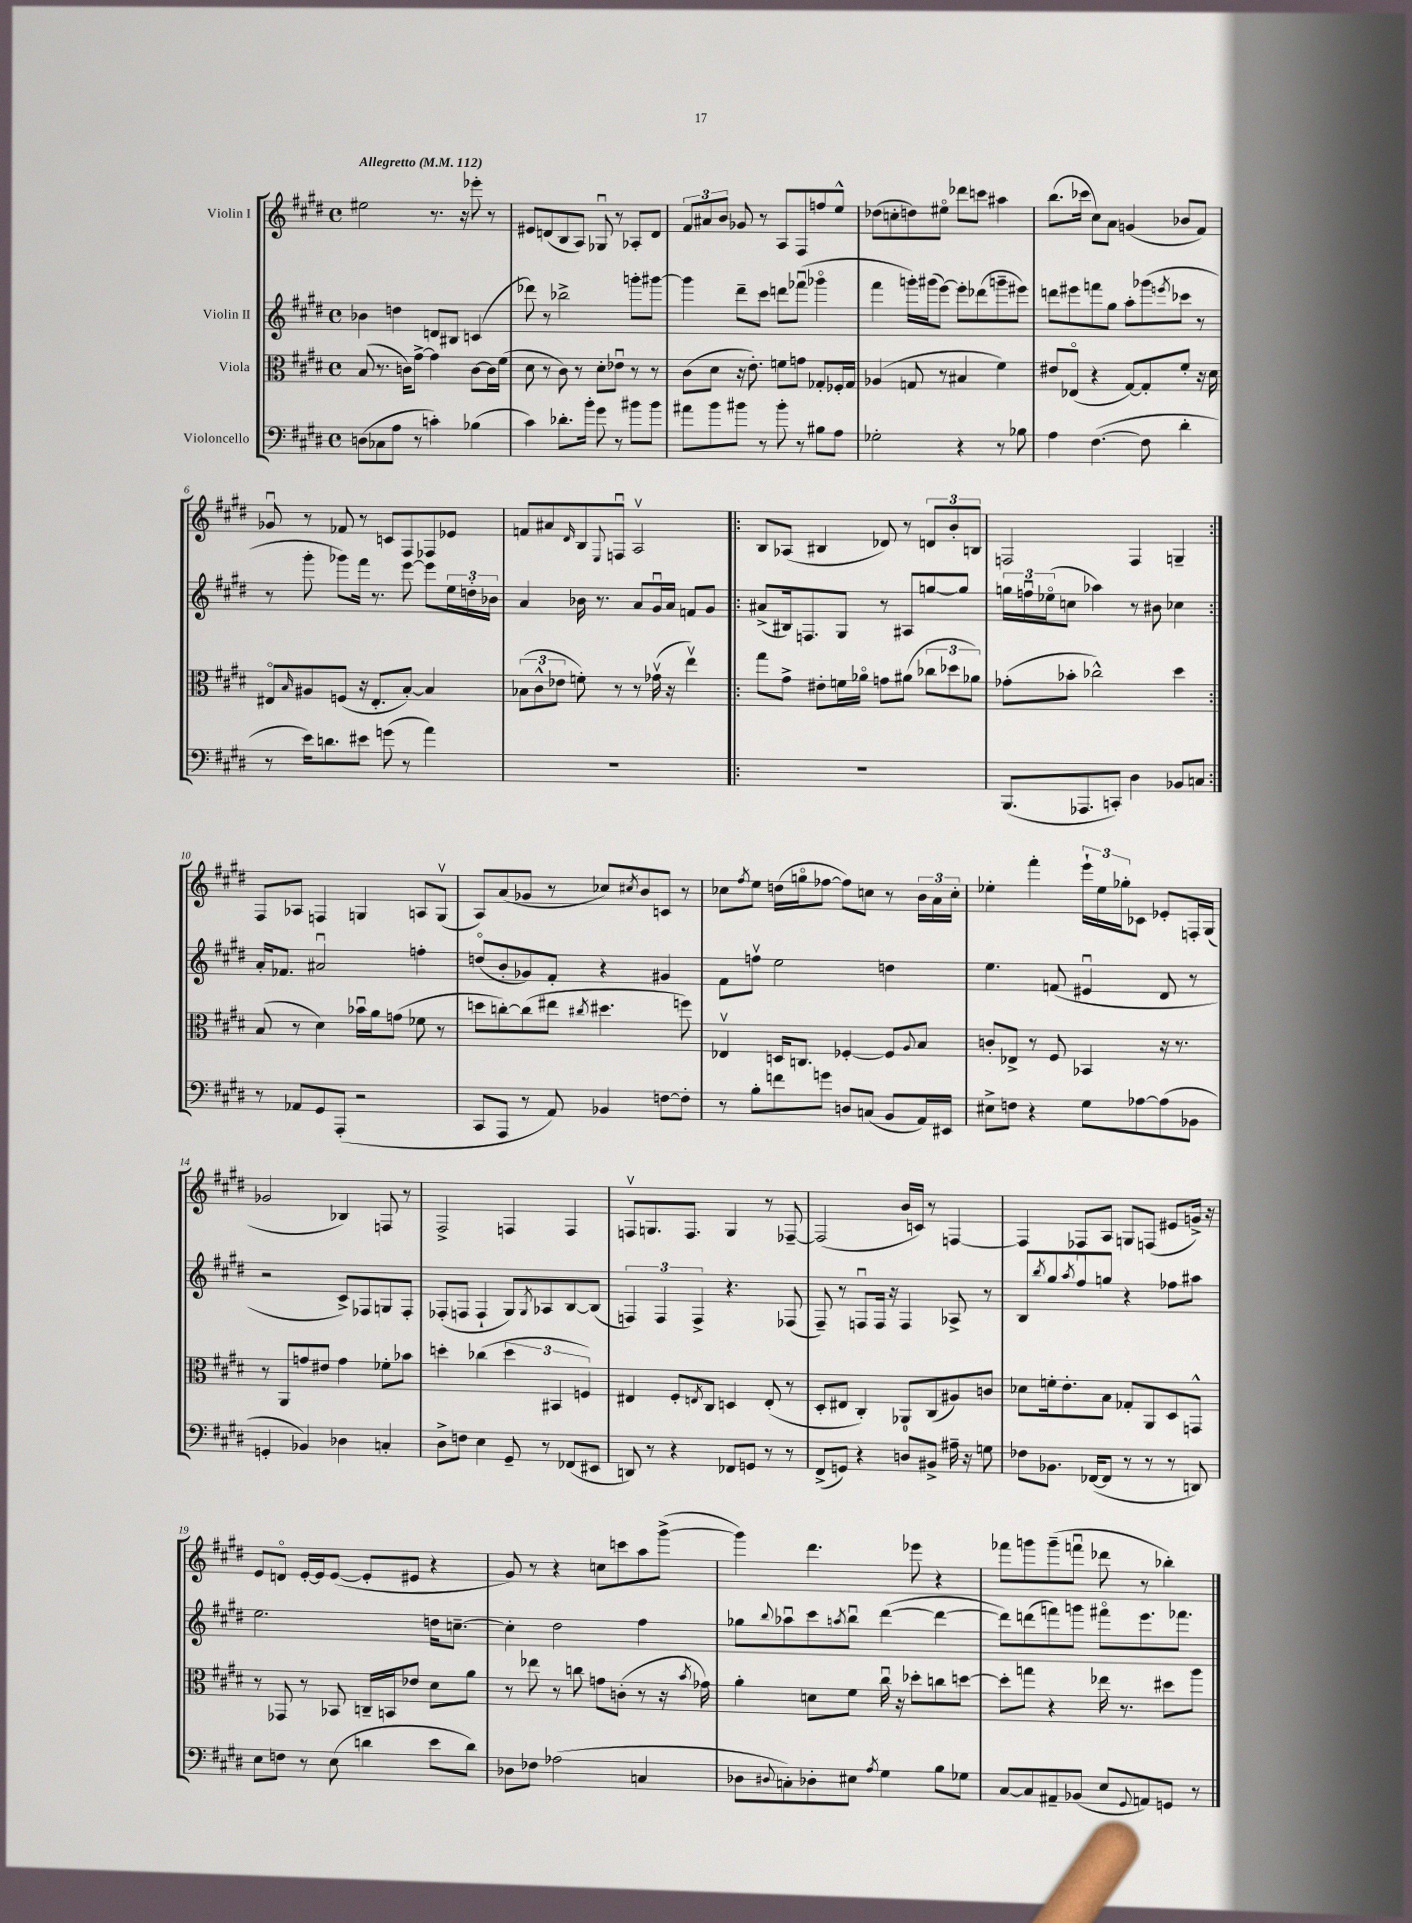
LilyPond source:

<<
\new StaffGroup <<
\new Staff = "s0" \with { instrumentName = "Violin I" } {
    \clef treble \key e \major \defaultTimeSignature \time 4/4 \tempo "Allegretto" 4 = 112
    eis''2 r8. r16 ees'''8-. r8 |
    eis'8 d'8( b8 a8) ges8\downbow r8 aes8-. d'8 |
    \tuplet 3/2 { fis'8 ais'8 b'8 } ges'8 r8 a8 fis8 f''8 e''8-^ |
    des''8( c''8-. d''8) eis''8\flageolet des'''8 c'''8 ais''4 |
    b''8.( ces'''16 cis''8) a'8 g'4( bes'8 fis'8) |
    ges'8\downbow r8 fes'8 r8 c'8 fis8 fes8 ees'8 |
    f'8 ais'8 \grace { dis'16 } b8 \appoggiatura { e8 } f8\downbow a2\upbow |
    \repeat volta 2 { b8 aes8( bis4 des'8) r8 \tuplet 3/2 { d'8 b'8-. b8 } |
    f2 f4 g4-- | }
    fis8 aes8 f4 g4 a8 g8\upbow( |
    a8) a'8( ges'8 r8 ces''8) \acciaccatura { cis''8 } b'8 c'8 r8 |
    ces''8 \acciaccatura { fis''8 } e''8 d''16( g''16\flageolet fes''8~ fes''8) c''8 r8 \tuplet 3/2 { b'16 a'16 c''16-. } |
    ees''4-. fis'''4-. \tuplet 3/2 { e'''16-! ees''16 ges''16-. } ces'8 ees'8-. f16-. gis16( |
    ges'2 bes4) f8 r8 |
    fis2-> f4 f4 |
    f8\upbow g8. f8. g4 r8 fes8~-- |
    fes2( b'16 c'16) r8 f4~ |
    f4 fes8 a8 g8 f8( eis'8 g'16->) r16 |
    e'8 d'8\flageolet e'16~-. e'16 e'8~( e'8-. eis'8 r4 |
    gis'8) r8 r4 c''8 c'''8 a''8 gis'''8~->( |
    gis'''4) dis'''4. ees'''8 r4 |
    fes'''8 g'''8 g'''8--( f'''8\downbow des'''8 r8 bes''4-.) \bar "|." |
}
\new Staff = "s1" \with { instrumentName = "Violin II" } {
    \clef treble \key e \major \defaultTimeSignature \time 4/4
    bes'4 d''4 d'8 bis8 c'4( |
    des'''8) r8 bes''2-> g'''8-. gis'''8~ |
    gis'''4 dis'''8-- cis'''8 d'''8 fes'''8\downbow( ges'''4\flageolet |
    fis'''4 g'''16-.) gis'''16( e'''8~) e'''8-. des'''8( g'''8-- eis'''8) |
    d'''8 eis'''8 f'''8 gis''8 a''8-. ges'''8( \acciaccatura { e'''8 } ces'''8 r8 |
    r8 gis'''8-. ges'''8) fis'''16 r8. e'''8~ e'''8 \tuplet 3/2 { e''16 d''16-. bes'16 } |
    a'4 bes'16 r8. a'8 gis'16\downbow a'16 f'8 gis'8 |
    \repeat volta 2 { ais'8->( bis16) f8. gis8 r8 ais8 g''8~ g''8 |
    \tuplet 3/2 { g''16 f''16\downbow ees''16\flageolet( } c''8 aes''4) r8 bis'8 ces''4 | }
    a'16-. fes'8. ais'2\downbow f''4-. |
    d''8\flageolet( b'8-. ges'8) fis'8-. r4 gis'4 |
    fis'8 f''8\upbow e''2 d''4 |
    e''4. f'8( eis'4\downbow dis'8 r8 |
    r2 cis'8->) fes8 g8 fes8-. |
    fes8-.( f8 f4-! gis8) \acciaccatura { gis8 } aes8 b8~ b8( |
    \tuplet 3/2 { f4) f4 f4-> } r4. fes8( |
    fis8--) r8 f8\downbow f16 r16 f4 aes8-> r8 |
    b8 \acciaccatura { b''8 } gis''8 \acciaccatura { a''8 } fis''8\downbow g''8 r4 fes''8 ais''8 |
    e''2. d''16 c''8.~-- |
    c''4-. dis''2 fis''4 |
    ges''8 \appoggiatura { b''8 } aes''8\downbow cis'''8 \acciaccatura { a''8 } b''8\downbow dis'''4~( dis'''4~ |
    dis'''8) d'''8( f'''8) g'''8 fis'''8\flageolet e'''8. fes'''8. \bar "|." |
}
\new Staff = "s2" \with { instrumentName = "Viola" } {
    \clef alto \key e \major \defaultTimeSignature \time 4/4
    b8( r8. c'16) gis'8~-> gis'4 c'8~ c'16 fis'16( |
    dis'8 r8 cis'8) r8 dis'8-. ees'8\downbow r8 r8 |
    cis'8( dis'8 r16 e'8.-.) f'8 g'8 ges8-. fes16-. ges16 |
    aes4( g8 r8 bis4 fis'4) |
    eis'8 ees8\flageolet( r4 gis8~) gis8-. fis'8-. r16 dis'16 |
    eis8\flageolet \grace { b16 } ais8 f8( r16 eis8.-. b8~-.) b4 |
    \tuplet 3/2 { bes8( cis'8-^ ees'8 } f'8-.) r8 r8 ges'16\upbow( r16 e''4\upbow) |
    \repeat volta 2 { gis''8 gis'8-> eis'8-. f'16 aes'16\flageolet g'8 ais'8( \tuplet 3/2 { ces''8 des''8 aes'8) } |
    ges'8-.( bes'8-. ces''2-^) dis''4 | }
    b8( r8 dis'4) bes'16\downbow a'16 g'8( fes'8 r8 |
    d''8 c''8~-.) c''8( eis''8 \acciaccatura { cis''8 } dis''4. f''8) |
    ees4\upbow d16 c8. fes4~-. fes8 \appoggiatura { a8 } b8 |
    c'8-. ees8-> r8 fis8 bes,4 r16 r8. |
    r8 a,8 g'8 eis'8 g'4 fes'8-. bes'8 |
    d''4-. ces''4( \tuplet 3/2 { d''4 bis,4 f4) } |
    eis4 fis8-. \acciaccatura { e8 } cis8 d4 e8-.( r8 |
    dis8-. eis8 cis4-.) aes,8 cis8( ais8) c'8 |
    des'8 f'16-. e'8.-. b8 ges8-. a,8 dis8 g,8-^ |
    r8 ges,8 r8 bes,8 c16-- b,16 ees'8 dis'8 a'8 |
    r8 ees''8 r8 c''8 g'8 c'8-.( r8 r16 \acciaccatura { b'8 } ges'16) |
    a'4-. d'8 fis'8 cis''16\downbow r16 des''8-. c''8 d''8~ |
    d''8-. g''8 r4 ees''16 r8. dis''8 a''8 \bar "|." |
}
\new Staff = "s3" \with { instrumentName = "Violoncello" } {
    \clef bass \key e \major \defaultTimeSignature \time 4/4
    d8( ces8 a8 r8 c'4-.) bes4( |
    cis'4) des'8.-. b'16-. gis'8 r8 bis'8 bis'8 |
    ais'8 b'8 bis'8 r8 bis'8-. r8 bis8 a8 |
    ges2-. r4 r8 bes8 |
    a4 fis4.~( fis8 dis'4-. |
    r8 e'16) d'8. eis'8 g'8( r8 a'4) |
    R1 |
    \repeat volta 2 { R1 |
    b,,8.( aes,,8. c,8-.) dis4 bes,8 c8 | }
    r8 aes,8 gis,8 a,,8-.( r2 |
    cis,8 a,,8 r8 a,8) bes,4 f8~ f8-. |
    r8 b8-. f'8 g'8 d8 c8( b,8 a,16) eis,16 |
    eis8-> f8 r4 gis8 aes8~ aes8( bes,8 |
    g,4-. bes,4) des4 c4-. |
    dis8-> f8 e4 gis,8-- r8 fes,8( eis,8 |
    d,8) r8 r4 fes,8 g,8 r8 r8 |
    fis,8->( g,8) r4 d8-0 bis,8-> ais16-- r16 g8 |
    fes8 bes,8. fes,16~( fes,8 r8 r8 r8 d,8) |
    e8 f8 r8 e8( d'4 e'8 d'8) |
    des8 fes8 aes2( c4 |
    des8 \appoggiatura { dis8 } c8-.) des8-. eis8 \acciaccatura { a8 } gis4 b8 ges8 |
    cis8~ cis8 ais,8-- bes,8( e8 \appoggiatura { gis,8 } a,8) g,8 r8 \bar "|." |
}
>>
>>
